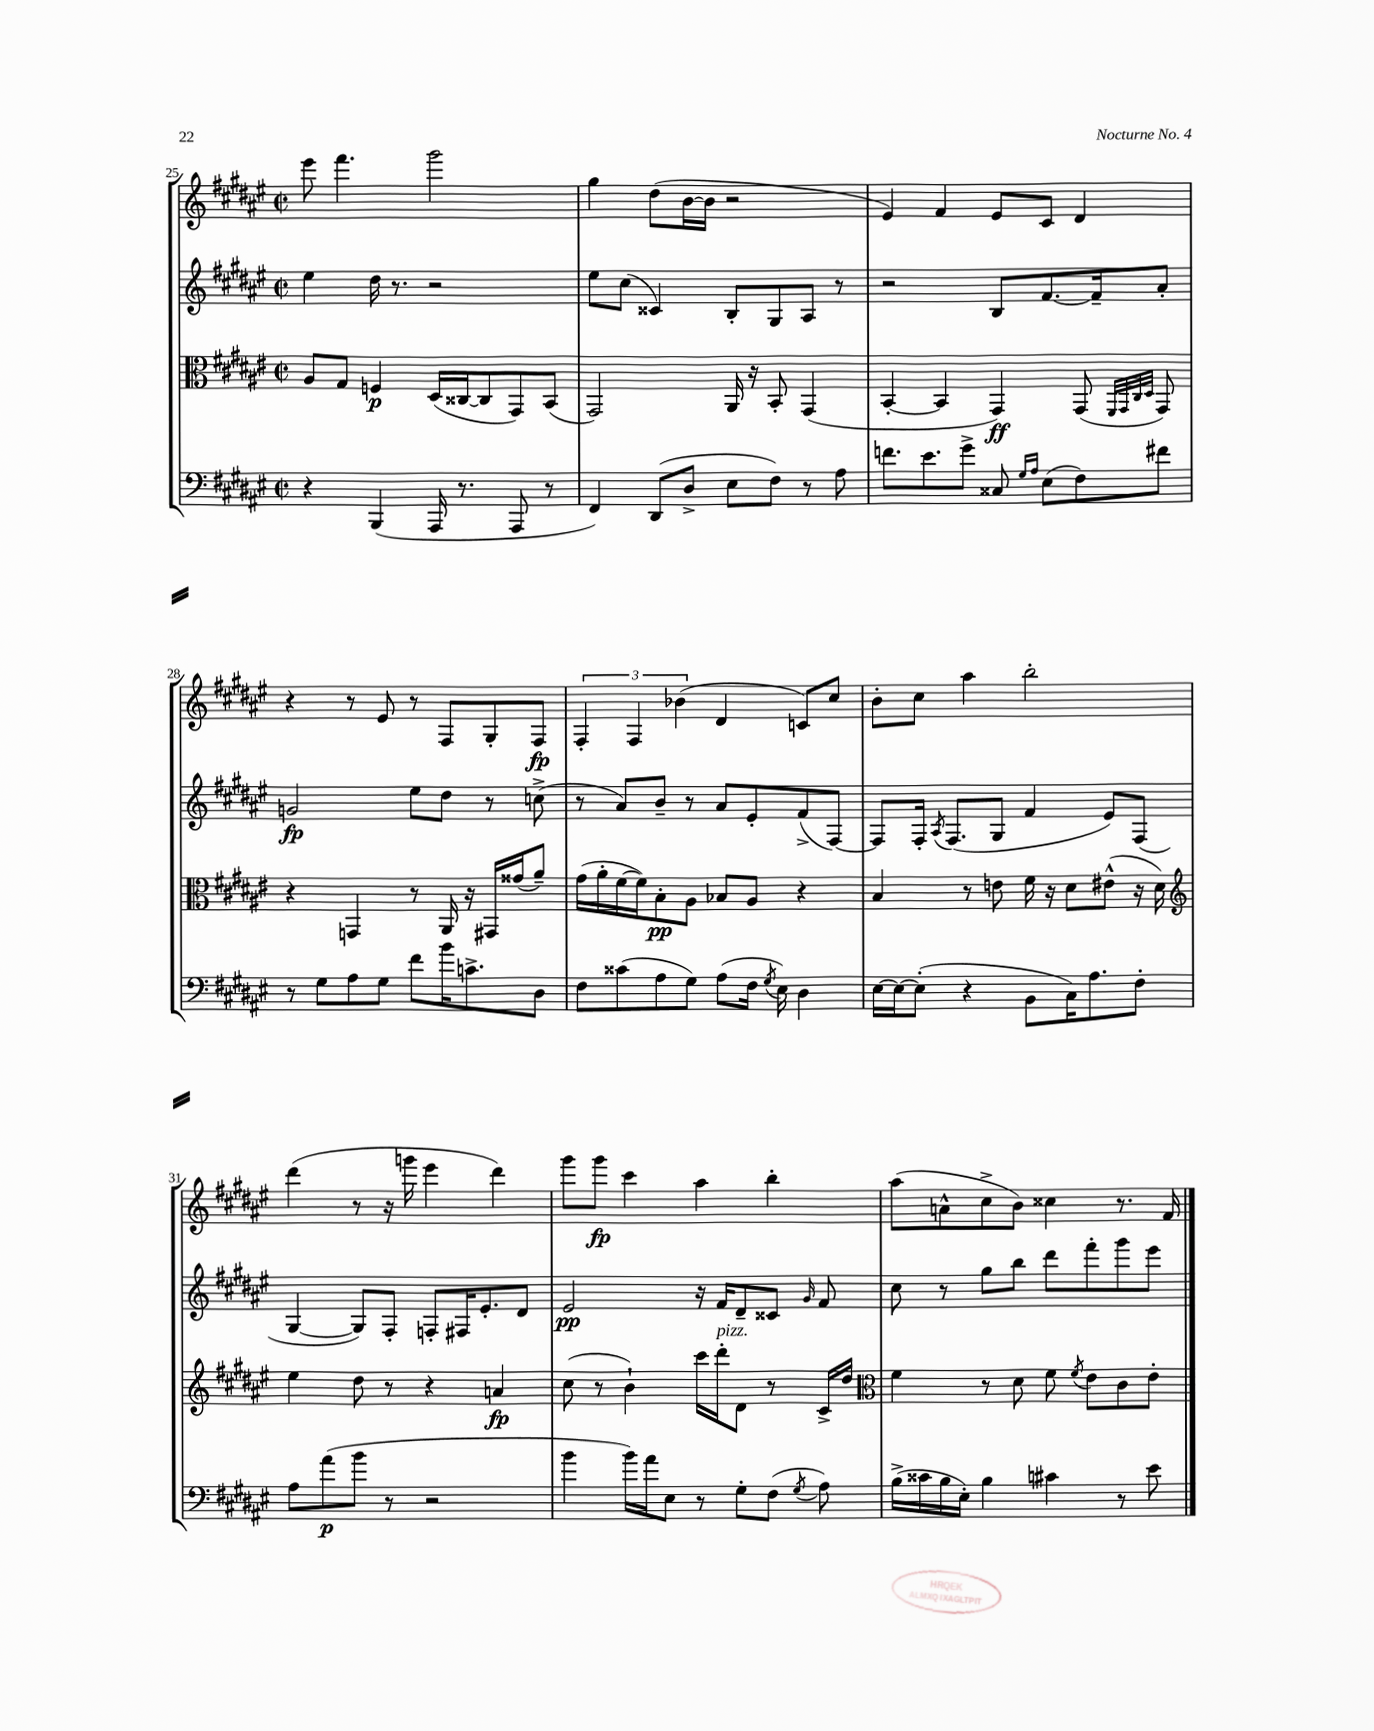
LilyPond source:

<<
\new StaffGroup <<
\new Staff = "s0" {
    \clef treble \key fis \major \defaultTimeSignature \time 2/2
    \autoBeamOff eis'''8 fis'''4. gis'''2 |
    gis''4 dis''8[( b'16~ b'16] r2 |
    eis'4) fis'4 eis'8[ cis'8] dis'4 |
    r4 r8 eis'8 r8 fis8[ gis8-. fis8]\fp |
    \tuplet 3/2 { fis4-. fis4 bes'4( } dis'4 c'8[) cis''8] |
    b'8[-. cis''8] ais''4 b''2-. |
    dis'''4( r8 r16 g'''16 eis'''4 dis'''4) |
    gis'''8[ gis'''8]\fp cis'''4 ais''4 b''4-. |
    ais''8[( a'8-^ cis''8-> b'8]) cisis''4 r8. fis'16 \bar "|." |
}
\new Staff = "s1" {
    \clef treble \key fis \major \defaultTimeSignature \time 2/2
    \autoBeamOff eis''4 dis''16 r8. r2 |
    eis''8[ cis''8]( cisis'4) b8[-. gis8 ais8] r8 |
    r2 b8[ fis'8.~ fis'16-- ais'8]-. |
    g'2\fp eis''8[ dis''8] r8 c''8->( |
    r8 ais'8[) b'8]-- r8 ais'8[ eis'8-. fis'8->( fis8]~) |
    fis8[ fis16]-. \acciaccatura { ais8 } fis8.[( gis8] fis'4 eis'8[) fis8]( |
    gis4~ gis8[) fis8]-. f8[-. fis16 eis'8.-. dis'8] |
    eis'2\pp r16 fis'16[ dis'8-- cisis'8] \grace { gis'16 } fis'8 |
    cis''8 r8 gis''8[ b''8] dis'''8[ fis'''8-. gis'''8 eis'''8] \bar "|." |
}
\new Staff = "s2" {
    \clef alto \key fis \major \defaultTimeSignature \time 2/2
    \autoBeamOff ais8[ gis8] f4\p dis16[( cisis16~ cisis8 gis,8) b,8]( |
    gis,2) ais,16 r16 b,8-. gis,4( |
    b,4~-. b,4 gis,4\ff) gis,8( \grace { fis,32[ gis,32 cis32 dis32] } gis,8) |
    r4 g,4 r8 ais,16 r16 gis,16[ gisis'16( ais'8]--) |
    gis'16[( ais'16-. fis'16~ fis'16) b8-.\pp ais8] bes8[ ais8] r4 |
    b4 r8 e'8 fis'16 r16 dis'8[ eis'8]-^( r16 dis'16) |
    \clef treble eis''4 dis''8 r8 r4 a'4\fp |
    cis''8( r8 b'4-!) cis'''16[ dis'''16-.^\markup { \italic "pizz." } dis'8] r8 cis'16[-> dis''16] |
    \clef alto fis'4 r8 dis'8 fis'8 \acciaccatura { fis'8 } eis'8[ cis'8 eis'8]-. \bar "|." |
}
\new Staff = "s3" {
    \clef bass \key fis \major \defaultTimeSignature \time 2/2
    \autoBeamOff r4 b,,4( ais,,16 r8. ais,,8 r8 |
    fis,4) dis,8[( dis8]-> eis8[ fis8]) r8 ais8 |
    f'8.[ eis'8. gis'8]-> cisis8 \grace { gis16[ ais16] } eis8[( fis8) fis'8] |
    r8 gis8[ ais8 gis8] fis'8[ b'16 c'8.-> dis8] |
    fis8[ cisis'8( ais8 gis8]) ais8[( fis16] \acciaccatura { gis8 } eis16) dis4 |
    eis16[~ eis16~ eis8]-.( r4 b,8[ cis16) ais8. fis8]-. |
    ais8[ ais'8\p( b'8] r8 r2 |
    b'4 b'16[) ais'16 eis8] r8 gis8[-. fis8]( \acciaccatura { gis8 } ais8) |
    b16[->( cisis'16 b16 eis16]-.) b4 cis'4 r8 eis'8 \bar "|." |
}
>>
>>
\layout { \context { \Score currentBarNumber = #25 } }
